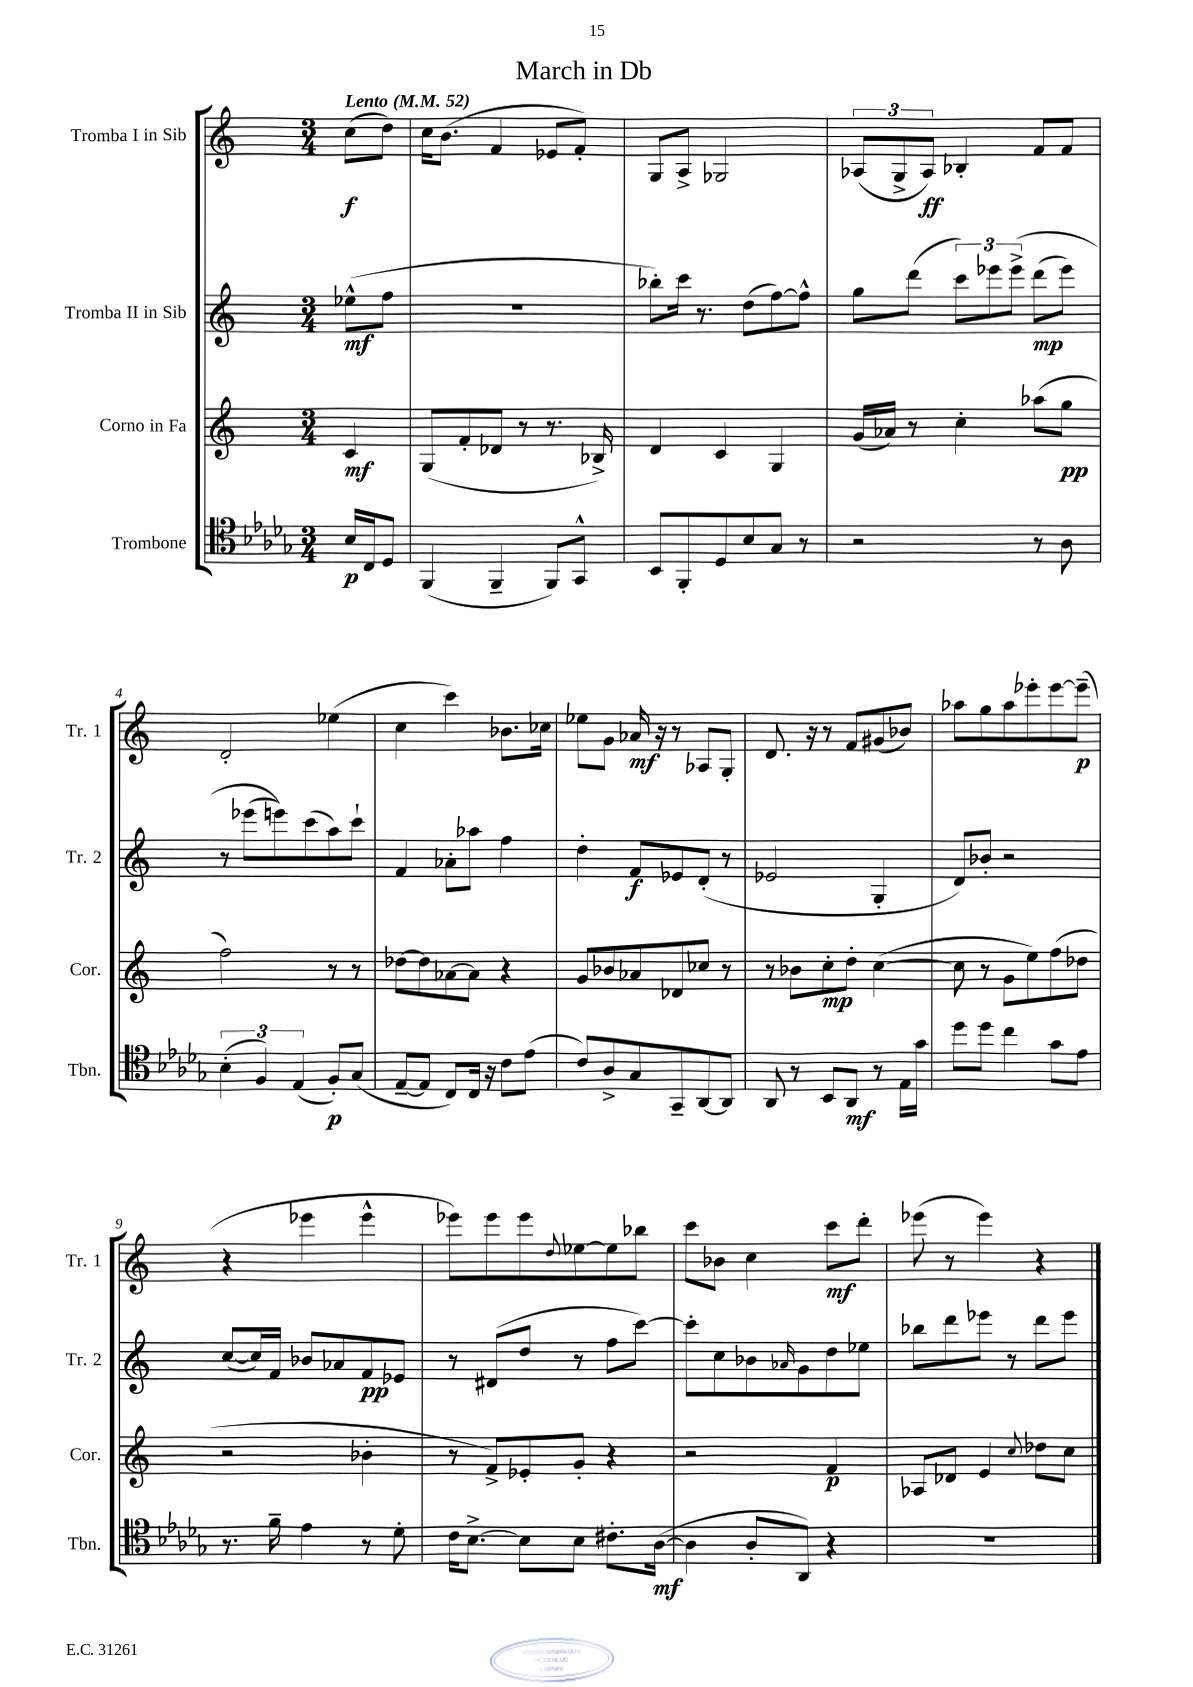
\header { title = "March in Db" }
<<
\new StaffGroup <<
\new Staff = "s0" \with { instrumentName = "Tromba I in Sib" shortInstrumentName = "Tr. 1" } {
    \clef treble \key c \major \numericTimeSignature \time 3/4 \partial 4 \tempo "Lento" 4 = 52
    c''8\f( d''8) |
    c''16 b'8.( f'4 ees'8 f'8-.) |
    g8 a8-> ges2 |
    \tuplet 3/2 { aes8( g8-> aes8\ff) } bes4-. f'8 f'8 |
    d'2-. ees''4( |
    c''4 c'''4) bes'8. ces''16 |
    ees''8 g'8 aes'16\mf r16 r8 aes8 g8-. |
    d'8. r16 r8 f'8 gis'8( bes'8) |
    aes''8 g''8 aes''8 ees'''8-. ees'''8~ ees'''8--\p( |
    r4 ees'''4 ees'''4-^ |
    ees'''8) ees'''8 ees'''8 \appoggiatura { d''8 } ees''8~ ees''8 bes''8 |
    c'''8 bes'8 c''4 c'''8\mf d'''8-. |
    ees'''8( r8 ees'''4) r4 \bar "|." |
}
\new Staff = "s1" \with { instrumentName = "Tromba II in Sib" shortInstrumentName = "Tr. 2" } {
    \clef treble \key c \major \numericTimeSignature \time 3/4 \partial 4
    ees''8-^\mf( f''8 |
    R2. |
    bes''8-.) c'''16 r8. d''8( f''8~) f''8-^ |
    g''8 d'''8( \tuplet 3/2 { c'''8) ees'''8 ees'''8->\( } d'''8\mp( ees'''8) |
    r8 ees'''8( e'''8)\) c'''8( a''8) c'''8-! |
    f'4 aes'8-. aes''8 f''4 |
    d''4-. f'8\f ees'8 d'8-.( r8 |
    ees'2 g4-. |
    d'8) bes'8-. r2 |
    c''8~( c''16) f'16 bes'8 aes'8 f'8\pp ees'8 |
    r8 dis'8( d''8 r8 f''8 c'''8~) |
    c'''8-. c''8 bes'8 \grace { aes'16 } g'8 d''8 ees''8 |
    bes''8 d'''8 ees'''8 r8 d'''8 ees'''8 \bar "|." |
}
\new Staff = "s2" \with { instrumentName = "Corno in Fa" shortInstrumentName = "Cor." } {
    \clef treble \key c \major \numericTimeSignature \time 3/4 \partial 4
    c'4\mf |
    g8( f'8-. des'8 r8 r8. bes16->) |
    d'4 c'4 g4 |
    g'16( aes'16) r8 c''4-. aes''8( g''8\pp |
    f''2) r8 r8 |
    des''8~ des''8 aes'8~ aes'8 r4 |
    g'8 bes'8 aes'8 des'8 ces''8 r8 |
    r8 bes'8 c''8-.\mp d''8-. c''4~( |
    c''8 r8 g'8 e''8) f''8( des''8 |
    r2 bes'4-. |
    r8 f'8->) ees'8-. g'8-. r4 |
    r2 f'4\p |
    aes8 des'8 e'4 \appoggiatura { c''8 } des''8 c''8 \bar "|." |
}
\new Staff = "s3" \with { instrumentName = "Trombone" shortInstrumentName = "Tbn." } {
    \clef tenor \key des \major \numericTimeSignature \time 3/4 \partial 4
    bes16\p c16 des8 |
    f,4( f,4-- f,8) ges,8-^ |
    bes,8 f,8-. des8 bes8 ges8 r8 |
    r2 r8 aes8 |
    \tuplet 3/2 { bes4-.( f4) ees4( } f8-.\p) ges8( |
    ees8~-- ees8 c8) c16 r16 c'8 ees'8( |
    c'8) aes8-> ges8 ges,8-- aes,8~ aes,8 |
    aes,8 r8 bes,8 aes,8\mf r8 ees16 ges'16 |
    des''8 des''8 c''4 ges'8 ees'8 |
    r8. f'16-- ees'4 r8 des'8-. |
    c'16 bes8.~-> bes8 bes8 cis'8.-. aes16~\mf( |
    aes4 aes8-. aes,8) r4 |
    R2. \bar "|." |
}
>>
>>
